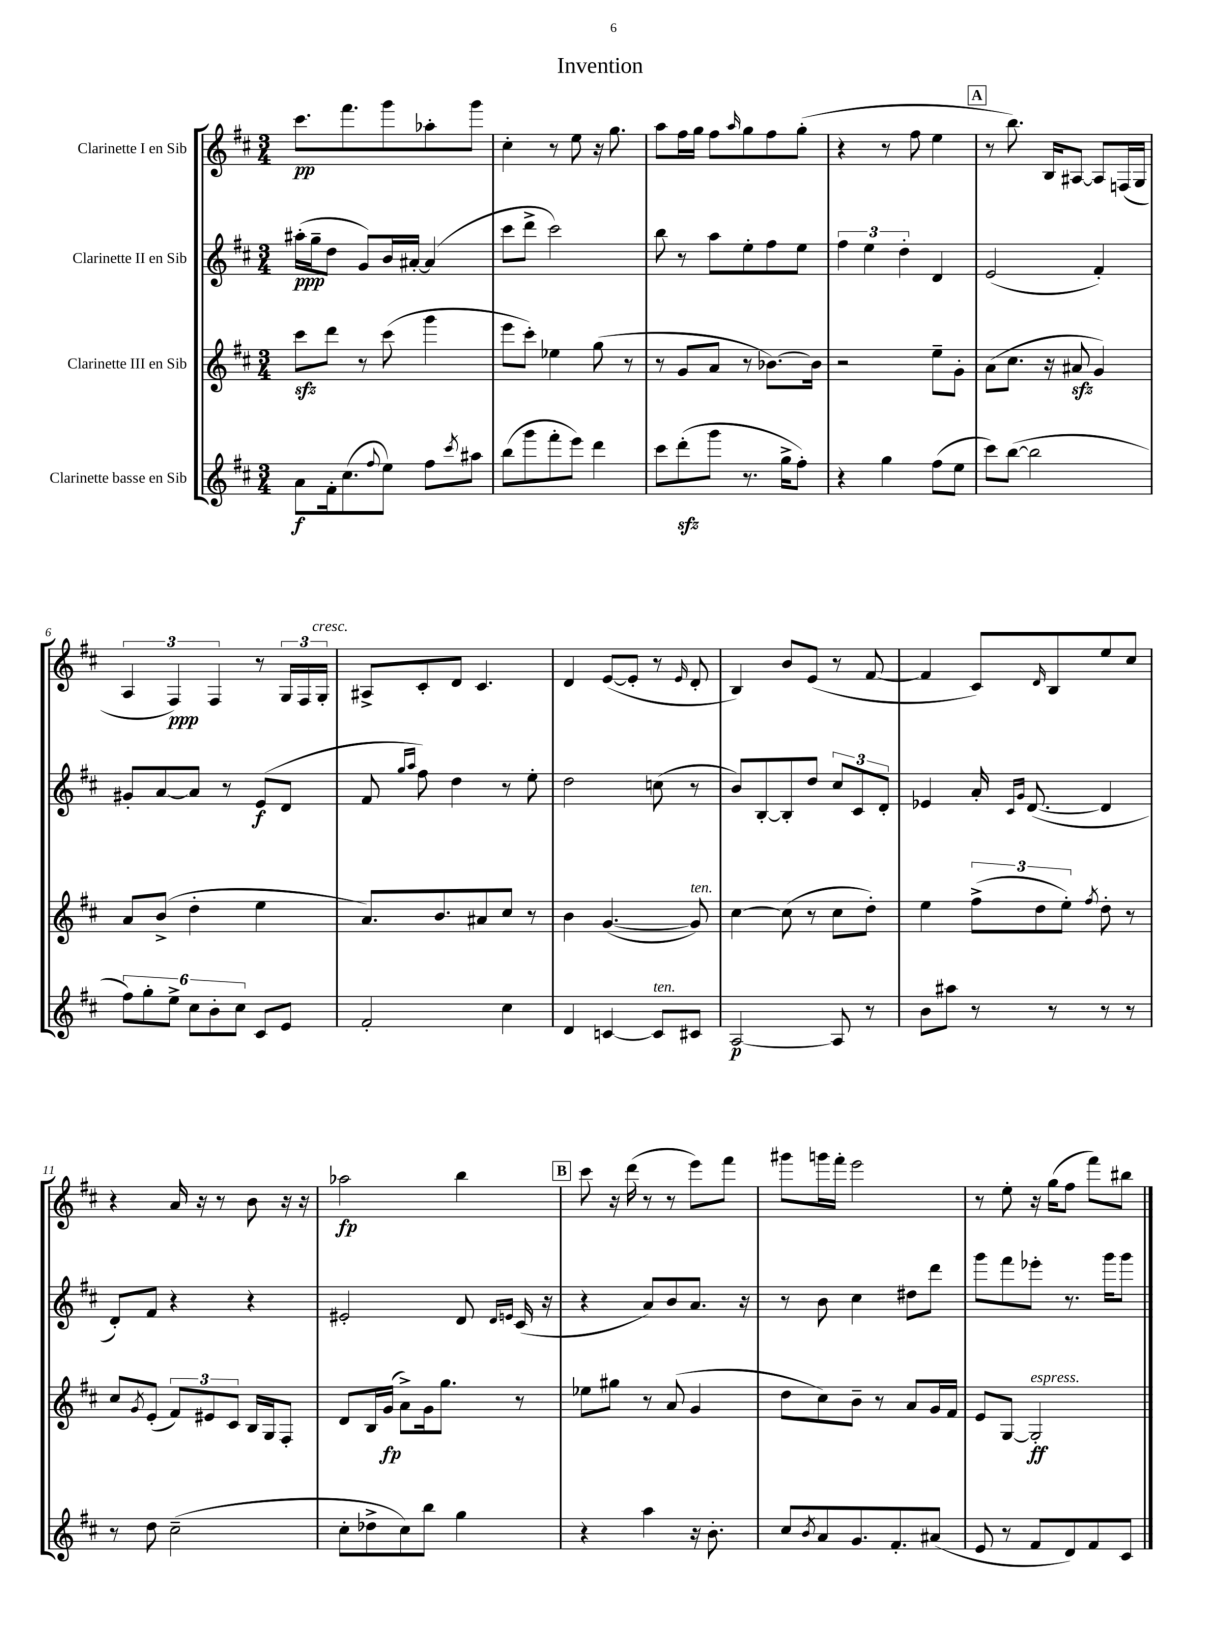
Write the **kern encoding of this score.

**kern	**kern	**kern	**kern
*staff4	*staff3	*staff2	*staff1
*clefG2	*clefG2	*clefG2	*clefG2
*k[f#c#]	*k[f#c#]	*k[f#c#]	*k[f#c#]
*M3/4	*M3/4	*M3/4	*M3/4
8a	8ccc#	(16aa#'	8.ccc#
.	.	16gg~	.
16f#'	8ddd	8dd	.
(8.cc#	.	.	8.fff#
.	8r	8g)	.
8qqff#	.	.	.
8ee)	(8ccc#	16b	8ggg
.	.	[16a#'	.
8ff#	4ggg	(4a#]	8aa-'
8qccc#	.	.	.
8aa#	.	.	8ggg
=	=	=	=
(8bb	8eee	8ccc#	4cc#'
8ggg	8ccc#')	8ddd^	.
8fff#'	4ee-	2ccc#)	8r
8eee)	.	.	8ee
4ddd	(8gg	.	16r
.	.	.	8.gg
.	8r	.	.
=	=	=	=
8ccc#	8r	8bb	8aa
(8ddd'	8g	8r	16ff#
.	.	.	16gg
8ggg	8a	8aa	8ff#
.	.	.	16qqaa
8.r	8r	8ee'	8gg
.	[8.b-)	8ff#	8ff#
16gg^	.	.	.
8ff#')	.	8ee	(8gg'
.	16b-]	.	.
=	=	=	=
4r	2r	6ff#	4r
.	.	6ee	.
4gg	.	.	8r
.	.	6dd'	.
.	.	.	8ff#
(8ff#	8ee~	4d	4ee
8ee	8g'	.	.
=	=	=	=
8ccc#)	(8a	(2e	8r
([8bb	8.cc#	.	8.bb)
2bb]	.	.	.
.	16r	.	16B
.	8a#	.	[8A#
.	4g)	4f#')	8A#]
.	.	.	(16F
.	.	.	16G
=	=	=	=
12ff#)	8a	8g#'	6A
12gg'	.	.	.
.	(8b^	[8a	.
12ee^	.	.	6F#)
12cc#	4dd'	8a]	.
12b'	.	.	6F#
.	.	8r	.
12cc#	.	.	.
8c#	4ee	(8e	8r
8e	.	8d	24G
.	.	.	24F#
.	.	.	24G'
=	=	=	=
2f#'	8.a)	8f#	8A#^
.	.	16qqgg	.
.	.	16qqaa	.
.	.	8ff#)	8c#'
.	8.b	.	.
.	.	4dd	8d
.	8a#	.	4.c#
4cc#	8cc#	8r	.
.	8r	8ee'	.
=	=	=	=
4d	4b	2dd	4d
[4c	([4.g	.	([8e
.	.	.	8e']
8c]	.	(8cc	8r
.	.	.	16qqe
8c#	8g])	8r	8d'
=	=	=	=
[2A	[4cc#	8b)	4B)
.	.	[8B'	.
.	(8cc#]	8B']	8b
.	8r	8dd	(8e
8A]	8cc#	12cc#	8r
.	.	12c#	.
8r	8dd')	.	[8f#
.	.	12d'	.
=	=	=	=
8b	4ee	4e-	4f#]
8aa#	.	.	.
8r	(12ff#^	16a'	8c#)
.	.	16qqc#	.
.	.	16qqg	.
.	.	([8.d	.
.	12dd	.	.
.	.	.	16qqd
8r	.	.	8B
.	12ee')	.	.
.	8qff#	.	.
8r	8dd'	4d]	8ee
8r	8r	.	8cc#
=	=	=	=
8r	8cc#	8d')	4r
.	8qg	.	.
8dd	(8e'	8f#	.
(2cc#~	12f#)	4r	16a
.	.	.	16r
.	12e#	.	.
.	.	.	8r
.	12c#	.	.
.	16B	4r	8b
.	16G	.	.
.	8F#'	.	16r
.	.	.	16r
=	=	=	=
8cc#'	8d	2e#'	2aa-
8dd-^	16B	.	.
.	(16g	.	.
8cc#)	8a^)	.	.
8bb	16g	.	.
.	8.gg	.	.
4gg	.	8d	4bb
.	.	16qqd	.
.	.	16qqe	.
.	8r	(16c#	.
.	.	16r	.
=	=	=	=
4r	8ee-	4r	8ccc#
.	8gg#	.	16r
.	.	.	(16ddd
4aa	8r	8a)	8r
.	(8a	8b	8r
16r	4g	8.a	8eee)
8.b'	.	.	.
.	.	.	8fff#
.	.	16r	.
=	=	=	=
8cc#	8dd	8r	8ggg#
8qb	.	.	.
8a	8cc#)	8b	16ggg
.	.	.	16fff#'
8.g	8b~	4cc#	2eee
.	8r	.	.
8.f#'	.	.	.
.	8a	8dd#	.
(8a#	16g	8ddd	.
.	16f#	.	.
=	=	=	=
8e	8e	8ggg	8r
8r	[8G	8fff#	8ee'
8f#	2G']	8eee-'	16r
.	.	.	(16gg
8d)	.	8.r	8ff#
8f#	.	.	8fff#)
.	.	16ggg	.
8c#	.	8ggg	8bb#
==	==	==	==
*-	*-	*-	*-
